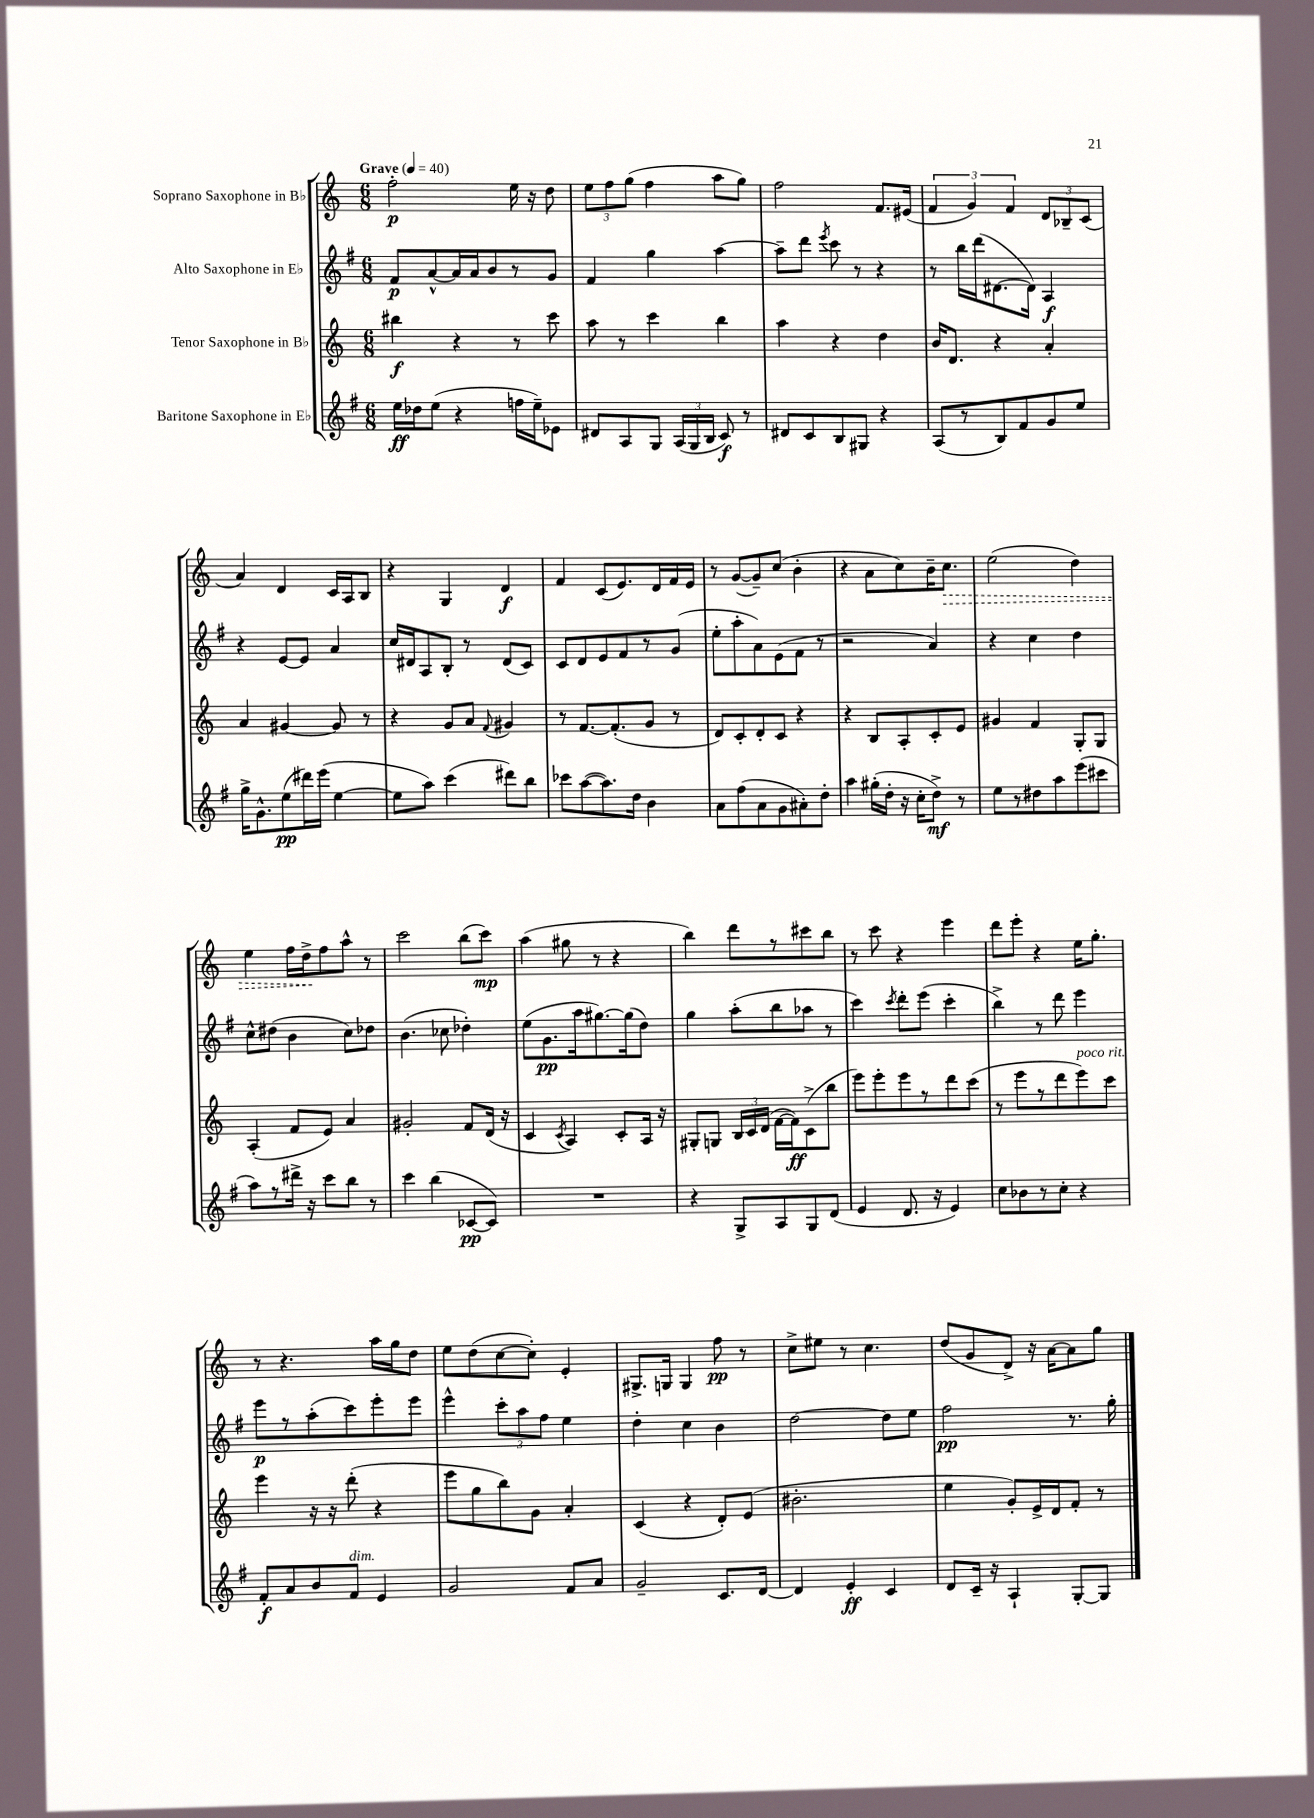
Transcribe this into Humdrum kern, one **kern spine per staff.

**kern	**kern	**kern	**kern
*staff4	*staff3	*staff2	*staff1
*clefG2	*clefG2	*clefG2	*clefG2
*k[f#]	*k[]	*k[f#]	*k[]
*M6/8	*M6/8	*M6/8	*M6/8
*MM40	*MM40	*MM40	*MM40
16ee	4bb#	8f#	2ff'
16dd-	.	.	.
(8ee	.	[8a^^	.
4r	4r	16a]	.
.	.	16a	.
.	.	8b	.
16ff	8r	8r	16ee
16ee~)	.	.	16r
8e-	8ccc	8g	8dd
=	=	=	=
8d#	8aa	4f#	12ee
.	.	.	12ff
8A	8r	.	.
.	.	.	(12gg
8G	4ccc	4gg	4ff
(24A	.	.	.
24G	.	.	.
24B	.	.	.
8c)	4bb	[4aa	8aa
8r	.	.	8gg)
=	=	=	=
8d#	4aa	8aa~]	2ff
8c	.	8ddd	.
.	.	8qeee	.
8B	4r	8ccc	.
8G#	.	8r	.
4r	4dd	4r	8.f
.	.	.	(16e#
=	=	=	=
(8A	16b	8r	6f
.	8.d	.	.
8r	.	16bb	.
.	.	.	6g)
.	.	(16ddd	.
8B)	4r	[8.d#	.
.	.	.	6f
8f#	.	.	.
.	.	16d#])	.
8g	4a'	4A	12d
.	.	.	12B-~
8ee	.	.	.
.	.	.	(12c
=	=	=	=
16gg^	4a	4r	4a)
8.g^^	.	.	.
(8ee	[4g#	[8e	4d
16ddd#)	.	8e]	.
(16eee	.	.	.
[4ee	8g#]	4a	16c
.	.	.	16A
.	8r	.	8B
=	=	=	=
8ee]	4r	16cc	4r
.	.	16d#	.
8aa)	.	8A	.
(4ccc	8g	8B'	4G
.	8a	8r	.
.	8qqf	.	.
8ddd#)	4g#	(8d#	4d
8bb	.	8c)	.
=	=	=	=
8ccc-	8r	8c	4f
([8aa	[8.f	8d	.
8.aa])	.	8e	(8c
.	(8.f']	.	.
.	.	8f#	8.e)
16dd	.	.	.
4b	8g	8r	.
.	.	.	16d
.	8r	(8g	16f
.	.	.	16e
=	=	=	=
8a	8d)	8ee'	8r
(8ff#	8c'	8aa'	([8g
8a	8d'	8a)	8g~])
8g	8c	(8e	(8cc
8a#')	4r	8f#	4b'
8dd'	.	8r	.
=	=	=	=
4aa	4r	2r	4r
(16gg#'	8B	.	8a
16dd'	.	.	.
16r	8A'	.	8cc)
16cc'	.	.	.
8dd^)	8c'	4a)	16b~
.	.	.	8.cc
8r	8e	.	.
=	=	=	=
8ee	4g#	4r	(2ee
8r	.	.	.
8dd#	4f	4cc	.
8aa	.	.	.
(8eee	8G'	4dd	4dd)
8ccc#	8G	.	.
=	=	=	=
8aa)	(4A'	8cc^^	4ee
8r	.	(8dd#	.
16ddd#^	8f	4b	16ff
16r	.	.	16dd^
8ccc	8e)	.	8ff
8bb	4a	8cc)	8aa^^
8r	.	8dd-	8r
=	=	=	=
4ccc	2g#'	(4.b	2ccc
(4bb	.	.	.
.	.	8cc-	.
[8c-	8f	4dd-')	(8bb
8c-])	(16d	.	8ccc)
.	16r	.	.
=	=	=	=
2.r	4c	(8ee	(4aa
.	.	8.g	.
.	8qc	.	.
.	4A)	.	8gg#
.	.	16aa	.
.	.	[8.gg#)	8r
.	8c'	.	4r
.	.	(16gg#]	.
.	16A	8dd)	.
.	16r	.	.
=	=	=	=
4r	8G#'	4gg	4bb)
.	8G	.	.
8G^	24B	(8aa'	8ddd
.	24c	.	.
.	(24d	.	.
8A	[16f	8bb	8r
.	16f])	.	.
8G	(8c^	8aa-	8ccc#
(8d	8bb	8r	8bb
=	=	=	=
4e	8eee)	4ccc)	8r
.	8eee'	.	8ccc
.	.	8qccc	.
8.d	8eee	8ddd'	4r
.	8r	(8eee	.
16r	.	.	.
4e)	8ddd	4ccc'	4eee
.	(8ccc	.	.
=	=	=	=
8cc	8r	4bb^)	8ddd
8b-	8eee	.	8eee'
8r	8r	8r	4r
8cc'	8ddd	8ddd	.
4r	8eee)	4eee	16ee
.	.	.	8.gg'
.	8ccc	.	.
=	=	=	=
8f#'	4eee	8eee	8r
8a	.	8r	4.r
8b	16r	(8aa'	.
.	16r	.	.
8f#	(8ddd'	8ccc)	.
4e	4r	8eee'	16aa
.	.	.	16gg
.	.	8eee	8dd
=	=	=	=
2g	8eee	4eee^^	8ee
.	8gg	.	(8dd
.	8bb)	12ccc'	[8cc
.	.	12aa	.
.	8g	.	8cc'])
.	.	12ff#	.
8f#	4a'	4ee	4e'
8a	.	.	.
=	=	=	=
2g~	(4c	4dd'	8.G#^
.	.	.	16G
.	4r	4cc	4G
8.c	8d')	4b	8ff
.	(8e	.	8r
[16d	.	.	.
=	=	=	=
4d]	2.b#'	[2dd	8cc^
.	.	.	8ee#
4e'	.	.	8r
.	.	.	4.cc
4c	.	8dd]	.
.	.	8ee	.
=	=	=	=
8d	4ee	2ff#	(8dd
16c~	.	.	8g
16r	.	.	.
4A`	8g')	.	8d^)
.	16e^	.	16r
.	16d	.	[16a
[8G'	8f'	8.r	8a]
8G]	8r	.	8gg
.	.	16gg'	.
==	==	==	==
*-	*-	*-	*-
